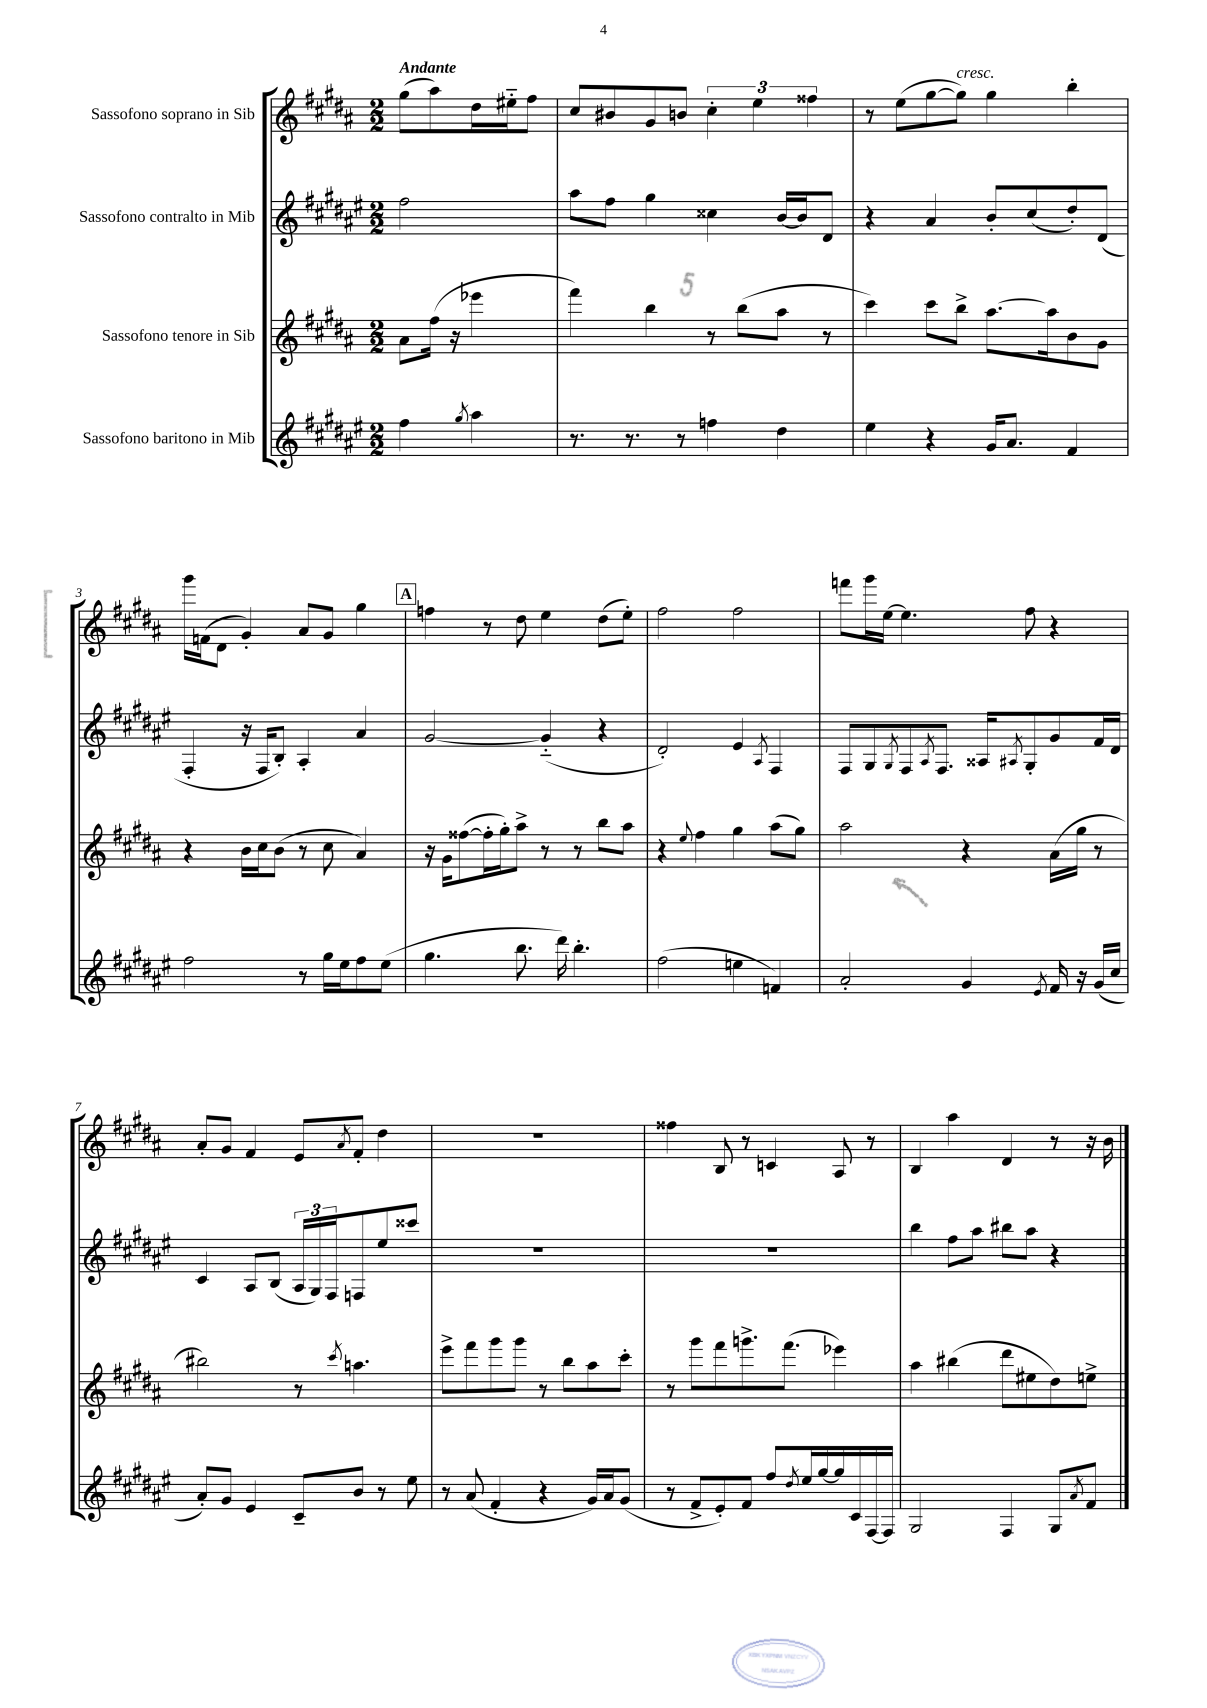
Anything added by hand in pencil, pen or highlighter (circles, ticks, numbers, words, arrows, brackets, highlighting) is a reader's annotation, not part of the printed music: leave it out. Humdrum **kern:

**kern	**kern	**kern	**kern
*part4	*part3	*part2	*part1
*staff4	*staff3	*staff2	*staff1
*I"Sassofono baritono in Mib	*I"Sassofono tenore in Sib	*I"Sassofono contralto in Mib	*I"Sassofono soprano in Sib
*clefG2	*clefG2	*clefG2	*clefG2
*k[f#c#g#d#a#e#]	*k[f#c#g#d#a#]	*k[f#c#g#d#a#e#]	*k[f#c#g#d#a#]
*M2/2	*M2/2	*M2/2	*M2/2
=	=	=	=
!	!	!	!LO:TX:a:B:t=Andante
4ff#\	8a#\L	2ff#\	(8gg#\L
.	(16ff#\Jk	.	8aa#\)
.	16r	.	.
8qgg#/	.	.	.
4aa#\	4eee-X\	.	16dd#\L
.	.	.	16ee#X\J
.	.	.	8ff#\J
=1	=1	=1	=1
8.r	4fff#\)	8aa#\L	8cc#/L
.	.	8ff#\J	8b#X/
8.r	.	.	.
.	4bb\	4gg#\	8g#/
8r	.	.	8bn/J
4ffn\	8r	4cc##X\	6cc#'\
.	(8bb\L	.	.
.	.	.	6ee\
4dd#\	8aa#\J	[16b/LL	.
.	.	16b/J]	.
.	.	.	6ff##X\
.	8r	8d#/J	.
=2	=2	=2	=2
4ee#\	4ccc#\)	4r	8r
.	.	.	(8ee\L
4r	8ccc#\L	4a#/	[8gg#\
!	!	!	!LO:TX:a:i:t=cresc.
.	8bb^\J	.	8gg#\J])
16g#/KL	[8.aa#\L	8b'/L	4gg#\
8.a#/J	.	.	.
.	.	(8cc#/	.
.	16aa#\k]	.	.
4f#/	8b\	8dd#'/)	4bb'\
.	8g#\J	(8d#/J	.
!!LO:LB:g=z
=3	=3	=3	=3
2ff#\	4r	4F#'/	16ggg#\LL
.	.	.	(16fn\J
.	.	.	8d#\J
.	16b\LL	16r	4g#'/)
.	16cc#\J	16F#/KL	.
.	(8b\J	8B'/J)	.
8r	8r	4A#'/	8a#/L
16gg#\LL	8cc#\	.	8g#/J
16ee#\J	.	.	.
8ff#\	4a#/)	4a#/	4gg#\
(8ee#\J	.	.	.
!!LO:REH:place=s1:t=A
=4	=4	=4	=4
4.gg#\	16r	[2g#/	4ffn\
.	16g#\KL	.	.
.	([8ff##X\	.	.
.	16ff##'\L]	.	8r
.	16gg#'\J)	.	.
8.bb\	8aa#^\J	.	8dd#\
.	8r	(4g#/]	4ee\
16ddd#\)	.	.	.
4.bb'\	8r	.	.
.	8bb\L	4r	(8dd#\L
.	8aa#\J	.	8ee'\J)
=5	=5	=5	=5
(2ff#\	4r	2d#'/)	2ff#\
.	8qqee/	.	.
.	4ff#\	.	.
4een\	4gg#\	4e#/	2ff#\
.	.	8qA#/	.
4fn/)	(8aa#\L	4F#/	.
.	8gg#\J)	.	.
=6	=6	=6	=6
2a#'/	2aa#\	8F#/L	8fffn\L
.	.	8G#/	16ggg#\L
.	.	.	[16ee\JJ
.	.	8qG#/	.
.	.	8F#/	4.ee\]
.	.	8qA#/	.
.	.	8.F#/J	.
4g#/	4r	.	.
.	.	16A##X/KL	.
.	.	8qA#X/	.
.	.	8G#'/	8ff#\
8qe#/	.	.	.
16f#/	(16a#\LL	8g#/	4r
16r	16gg#\JJ	.	.
(16g#/LL	8r	16f#/L	.
16cc#/JJ	.	16d#/JJ	.
!!LO:LB:g=z
=7	=7	=7	=7
8a#'/L)	2bb#X\)	4c#/	8a#'/L
8g#/J	.	.	8g#/J
4e#/	.	8A#/L	4f#/
.	.	(8B/J	.
8c#~/L	8r	24A#/LL	8e/L
.	.	24G#/)	.
.	.	24F#/J	.
.	8qccc#/	.	8qa#/
8b/J	4.aan\	8Fn/	8f#'/J
8r	.	8ee#/	4dd#\
8ee#\	.	8ccc##X/J	.
=8	=8	=8	=8
8r	8eee^\L	1r	1r
(8a#/	8fff#\	.	.
4f#'/	8ggg#\	.	.
.	8ggg#\J	.	.
4r	8r	.	.
.	8bb\L	.	.
16g#/LL)	8aa#\	.	.
16a#/J	.	.	.
(8g#/J	8ccc#'\J	.	.
=9	=9	=9	=9
8r	8r	1r	4ff##X\
8f#^/L	8ggg#\L	.	.
8e#'/)	8fff#\	.	8B/
8f#/J	8.gggn^\	.	8r
8ff#/L	.	.	4cn/
.	(8.fff#\J	.	.
8qdd#/	.	.	.
16ee#/L	.	.	.
[16gg#/	.	.	.
16gg#/]	4eee-X\)	.	8A#/
16c#/	.	.	.
[16F#/	.	.	8r
16F#/JJ]	.	.	.
=10	=10	=10	=10
2G#/	4aa#\	4bb\	4B/
.	(4bb#X\	8ff#\L	4aa#\
.	.	8aa#\J	.
4F#/	8ddd#\L	8bb#X\L	4d#/
.	8ee#X\	8aa#\J	.
8G#/L	8dd#\)	4r	8r
8qa#/	.	.	.
8f#/J	8een^\J	.	16r
.	.	.	16b\
==	==	==	==
*-	*-	*-	*-
